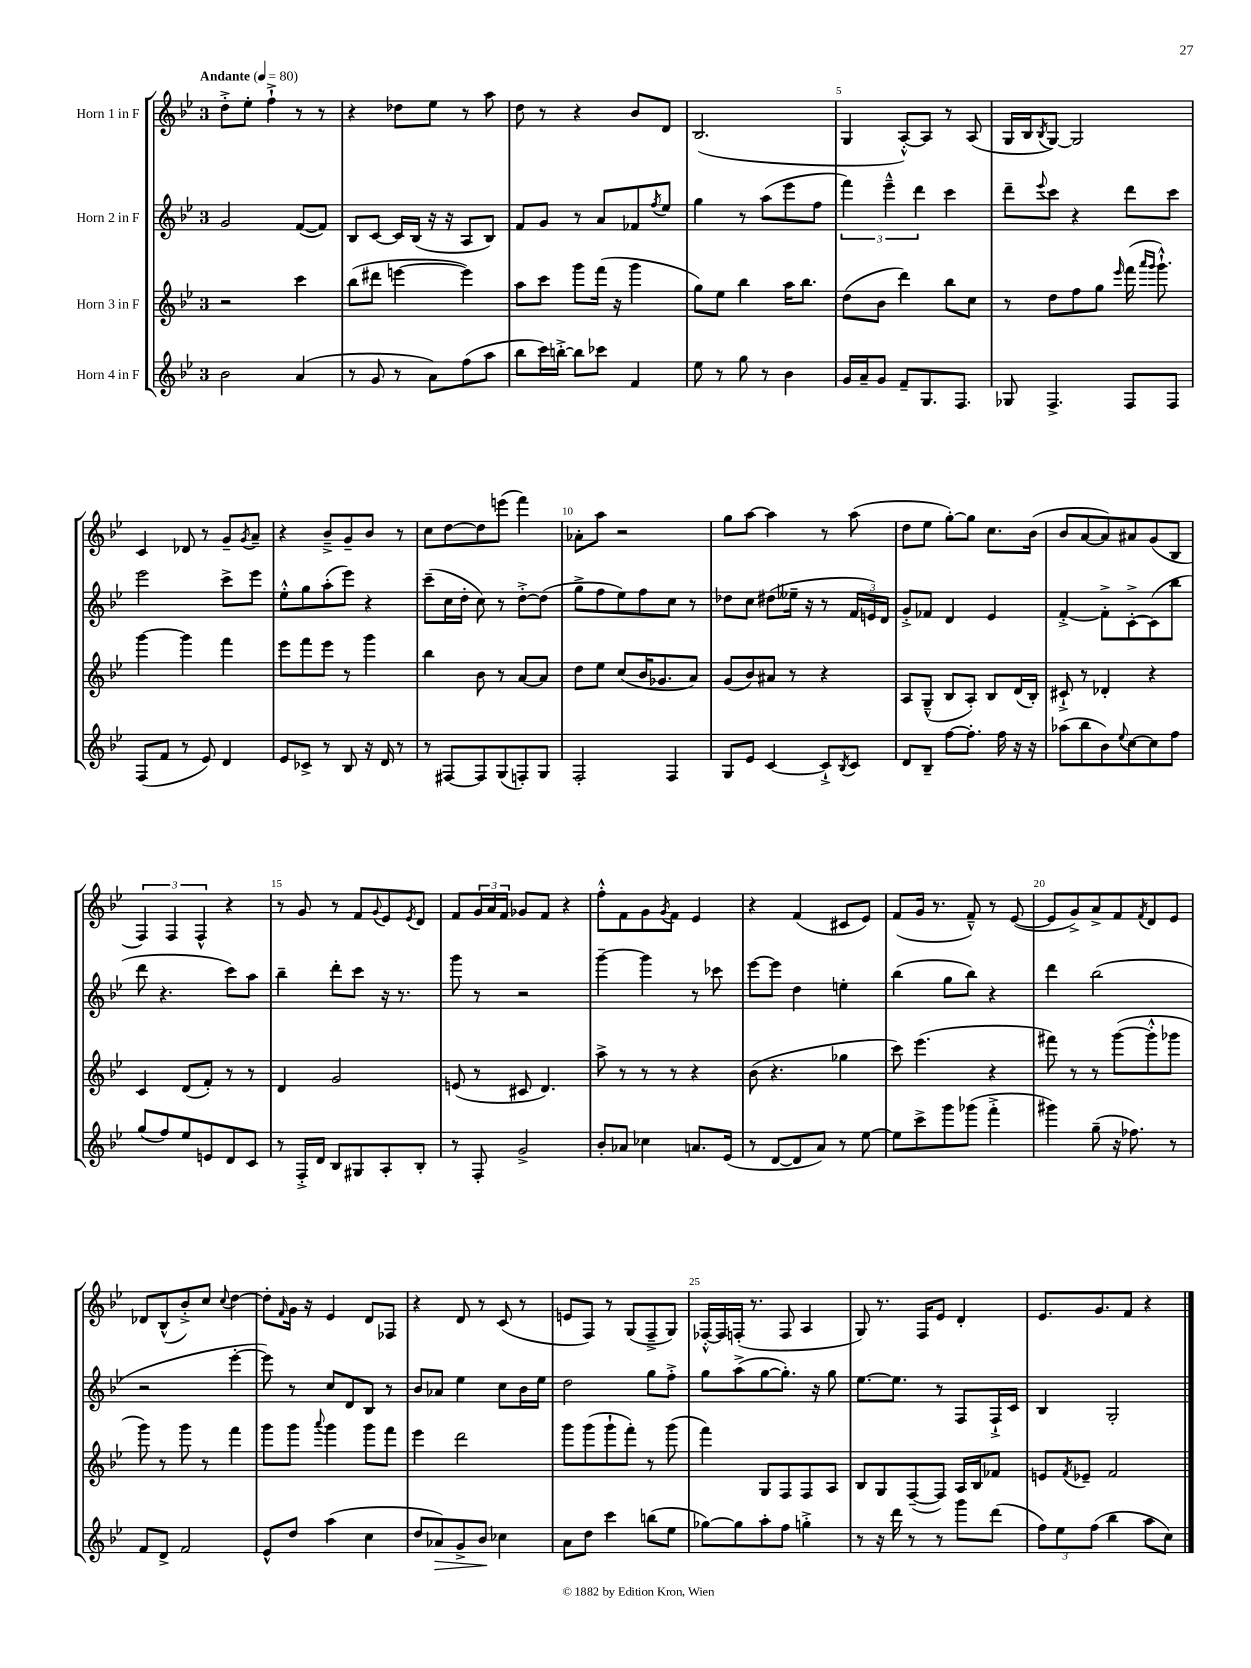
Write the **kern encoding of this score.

**kern	**dynam	**kern	**kern	**kern
*part4	*part4	*part3	*part2	*part1
*staff4	*staff4	*staff3	*staff2	*staff1
*I"Horn 4 in F	*	*I"Horn 3 in F	*I"Horn 2 in F	*I"Horn 1 in F
*clefG2	*	*clefG2	*clefG2	*clefG2
*k[b-e-]	*	*k[b-e-]	*k[b-e-]	*k[b-e-]
*M3/4	*	*M3/4	*M3/4	*M3/4
*MM80	*	*MM80	*MM80	*MM80
=1	=1	=1	=1	=1
!	!	!	!	!LO:TX:a:B:t=Andante
2b-\	.	2r	2g/	8dd'^\L
.	.	.	.	8ee-'\J
.	.	.	.	4ff`^\
(4a/	.	4ccc\	([8f/L	8r
.	.	.	8f/J])	8r
=2	=2	=2	=2	=2
8r	.	(8bb-\L	8B-/L	4r
8g/	.	8ddd#X\J	[8c/J	.
8r	.	[4eeen\	16c/LL]	8dd-X\L
.	.	.	(16B-/JJ	.
8a\L)	.	.	16r	8ee-\J
.	.	.	16r	.
(8ff\	.	4eee\])	8A/L	8r
8aa\J	.	.	8B-/J)	8aa\
=3	=3	=3	=3	=3
8bb-\L	.	8aa\L	8f/L	8dd\
16ccc\L)	.	8ccc\J	8g/J	8r
[16bbn'^\JJ	.	.	.	.
8bb\L]	.	8ggg\L	8r	4r
8ccc-X\J	.	(16fff\Jk	8a/L	.
.	.	16r	.	.
4f/	.	4ggg\	8f-X/	8b-/L
.	.	.	8qff/	.
.	.	.	8ee-/J	8d/J
=4	=4	=4	=4	=4
8ee-\	.	8gg\L)	4gg\	(2.B-/
8r	.	8ee-\J	.	.
8gg\	.	4bb-\	8r	.
8r	.	.	(8aa\L	.
4b-\	.	16aa\KL	8eee-\	.
.	.	8.bb-\J	.	.
.	.	.	8ff\J	.
=5	=5	=5	=5	=5
16g/LL	.	(8dd\L	6fff\)	4G/
16a~/J	.	.	.	.
8g/J	.	8b-\J	.	.
.	.	.	6eee-~^^\	.
8f~/L	.	4ddd\)	.	[8A'^^/L)
.	.	.	6ddd\	.
8.G/	.	.	.	8A/J]
.	.	8bb-\L	4ccc\	8r
8.F/J	.	.	.	.
.	.	8cc\J	.	(8A/
=6	=6	=6	=6	=6
8G-X/	.	8r	8ddd~\L	16G/LL
.	.	.	.	16B-/J
.	.	.	8qqeee-/	8qB-/
4.F^/	.	8dd\L	8ccc\J	[8G/J)
.	.	8ff\	4r	2G/]
.	.	8gg\J	.	.
.	.	16qqeee-/	.	.
8F/L	.	(16fff\	8ddd\L	.
.	.	16qqaaa/LL	.	.
.	.	16qqggg/JJ	.	.
.	.	8.ggg`^^\)	.	.
8F/J	.	.	8ccc\J	.
!!LO:LB:g=z
=7	=7	=7	=7	=7
(8F/L	.	[4ggg\	2eee-\	4c/
8f/J	.	.	.	.
8r	.	4ggg\]	.	8d-X/
8e-/)	.	.	.	8r
4d/	.	4fff\	8ccc^\L	8g~/L
.	.	.	.	8qg/
.	.	.	8eee-\J	8a~/J
=8	=8	=8	=8	=8
8e-/L	.	8eee-\L	8ee-'^^\L	4r
8c-X^/J	.	8fff\	8gg\	.
8r	.	8eee-\J	(8aa'\	8b-~^/L
8B-/	.	8r	8eee-\J)	8g~/
16r	.	4ggg\	4r	8b-/J
16d/	.	.	.	.
8r	.	.	.	8r
=9	=9	=9	=9	=9
8r	.	4bb-\	(8ccc~\L	8cc\L
[8F#X/L	.	.	16cc\L	[8dd\
.	.	.	16dd'\JJ	.
8F#/]	.	8b-\	8cc\)	8dd\]
(8G/	.	8r	8r	(8eeen\J
8Fn'/)	.	[8a/L	[8dd'^\L	4fff\)
8G/J	.	8a/J]	(8dd\J]	.
=10	=10	=10	=10	=10
2F'/	.	8dd\L	8gg^\L	8a-X'\L
.	.	8ee-\J	8ff\	8aa\J
.	.	(8cc/L	8ee-\)	2r
.	.	16b-/K	8ff\	.
.	.	8.g-X/	.	.
4F/	.	.	8cc\J	.
.	.	8a/J)	8r	.
=11	=11	=11	=11	=11
8G/L	.	(8g/L	8dd-X\L	8gg\L
8e-/J	.	8b-/)	8cc\J	[8aa\J
[4c/	.	8a#X/J	(8dd#X\L	4aa\]
.	.	8r	16ee--X~\Jk	.
.	.	.	16r	.
8c`^/L]	.	4r	8r	8r
8qB-/	.	.	.	.
8c/J	.	.	24f/LL	(8aa\
.	.	.	24en/)	.
.	.	.	24d/JJ	.
=12	=12	=12	=12	=12
8d/L	.	8A/L	8g'^/L	8dd\L
8B-~/J	.	(8G~^^/J	8f-X/J	8ee-\J
[8ff\L	.	8B-/L	4d/	[8gg'\L)
8.ff'\J]	.	8A'/J)	.	8gg\J]
.	.	8B-/L	4e-/	8.cc\L
16ff\	.	.	.	.
16r	.	(16d/L	.	.
16r	.	16B-'/JJ)	.	(16b-\Jk
=13	=13	=13	=13	=13
(8aa-X\L	.	8c#X`^/	[4f'^/	8b-/L
8bb-\	.	8r	.	[8a/
8b-\)	.	4d-X'/	8f'^\L]	8a/])
8qqee-/	.	.	.	.
[8cc\	.	.	[8c'^\	8a#X/
8cc\]	.	4r	(8c\]	(8g/
8ff\J	.	.	8bb-\J	8B-/J
!!LO:LB:g=z
=14	=14	=14	=14	=14
(8gg/L	.	4c/	8ddd\	6F/)
8ff/)	.	.	4.r	.
.	.	.	.	6F/
8ee-/	.	(8d/L	.	.
.	.	.	.	6F^^/
8en/	.	8f'/J)	.	.
8d/	.	8r	8ccc\L)	4r
8c/J	.	8r	8aa\J	.
=15	=15	=15	=15	=15
8r	.	4d/	4bb-~\	8r
16F'^/LL	.	.	.	8g/
16d/JJ	.	.	.	.
8B-/L	.	2g/	8ddd'\L	8r
8G#X/	.	.	8ccc\J	8f/L
.	.	.	.	8qqg/
8A'/	.	.	16r	8e-/
.	.	.	8.r	.
.	.	.	.	8qe-/
8B-'/J	.	.	.	8d/J
=16	=16	=16	=16	=16
8r	.	(8en/	8ggg\	8f/L
8F'/	.	8r	8r	24g/L
.	.	.	.	24a/
.	.	.	.	24f/JJ
2g^/	.	8c#X/	2r	8g-X/L
.	.	4.d/)	.	8f/J
.	.	.	.	4r
=17	=17	=17	=17	=17
8b-'/L	.	8aa^\	[4ggg~\	8ff'^^\L
8a-X/J	.	8r	.	8f\
4cc-X\	.	8r	4ggg\]	8g\
.	.	.	.	8qg/
.	.	8r	.	8f\J
8.an/L	.	4r	8r	4e-/
.	.	.	8ccc-X\	.
(16e-/Jk	.	.	.	.
=18	=18	=18	=18	=18
8r	.	(8b-\	[8eee-\L	4r
[8d/L	.	4.r	8eee-\J]	.
8d/]	.	.	4dd\	(4f/
8a/J)	.	.	.	.
8r	.	4gg-X\	4een'\	8c#X/L
[8ee-\	.	.	.	8e-/J)
=19	=19	=19	=19	=19
8ee-\L]	.	8ccc\)	(4bb-\	(8f/L
8ccc^\	.	(4.eee-\	.	16g/Jk
.	.	.	.	8.r
8ggg\	.	.	8gg\L	.
(8ggg-X\J	.	.	8bb-\J)	8f~^^/)
4fff'^\	.	4r	4r	8r
.	.	.	.	([8e-/
=20	=20	=20	=20	=20
4ggg#X\)	.	8fff#X\)	4ddd\	8e-/L]
.	.	8r	.	8g^/)
(8gg~\	.	8r	(2bb-\	8a^/
16r	.	([8ggg\L	.	8f/
8.ff-X\)	.	.	.	.
.	.	.	.	8qf/
.	.	8ggg'^^\]	.	8d/
8r	.	8ggg-X\J	.	8e-/J
!!LO:LB:g=z
=21	=21	=21	=21	=21
8f/L	.	8ggg\)	2r	8d-X/L
8d^/J	.	8r	.	(8B-^^/
2f/	.	8ggg\	.	8b-'^/)
.	.	8r	.	8cc/J
.	.	.	.	8qqcc/
.	.	4fff\	[4eee-'\	[4dd\
=22	=22	=22	=22	=22
8e-^^/L	.	8ggg\L	8eee-\])	8dd'\L]
.	.	.	.	16qqf/
8dd/J	.	8ggg\J	8r	16g\Jk
.	.	.	.	16r
.	.	8qqaaa/	.	.
(4aa\	.	4ggg\	8cc/L	4e-/
.	.	.	8d/	.
4cc\	.	8ggg\L	8B-/J	8d/L
.	.	8fff\J	8r	8F-X/J
=23	=23	=23	=23	=23
8dd/L	.	4eee-\	8b-/L	4r
!	!LO:HP:b	!	!	!
8a-X/)	>	.	8a-X/J	.
8g^/	.	2ddd\	4ee-\	8d/
8b-/J	.	.	.	8r
4cc-X\	]	.	8cc\L	(8c/
.	.	.	16b-\L	8r
.	.	.	16ee-\JJ	.
=24	=24	=24	=24	=24
8a\L	.	8ggg\L	2dd\	8en/L
8dd\J	.	(8ggg\	.	8F/J)
4ccc\	.	8ggg`\	.	8r
.	.	8fff'\J)	.	(8G/L
(8bbn\L	.	8r	8gg\L	8F~^/
8ee-\J	.	(8ggg\	8ff'^\J	8G/J)
=25	=25	=25	=25	=25
[8gg-X\L)	.	4fff\)	8gg\L	[16F-X'^^/LL
.	.	.	.	16F-/]
8gg-\]	.	.	(8aa^\	(16Fn'/JJ
.	.	.	.	8.r
8aa'\	.	8G/L	[8gg\	.
8ff\J	.	8F/	8.gg'\J])	8F/
4ggn'^\	.	8F/	.	4A/
.	.	.	16r	.
.	.	8A/J	8gg\	.
=26	=26	=26	=26	=26
8r	.	8B-/L	[8.ee-\L	8G/)
16r	.	8G/	.	8.r
16ddd\	.	.	8.ee-\J]	.
8r	.	([8F~/	.	.
.	.	.	.	16F/KL
8r	.	8F/J])	8r	8e-/J
8ggg\L	.	16A/LL	8F/L	4d'/
.	.	16B-/J	.	.
(8ddd\J	.	8f-X/J	16F`^/L	.
.	.	.	16c/JJ	.
=27	=27	=27	=27	=27
12ff\L)	.	8en/L	4B-/	8.e-/L
12ee-\	.	.	.	.
.	.	8qf/	.	.
.	.	8e-X~/J	.	.
(12ff\J	.	.	.	.
.	.	.	.	8.g/
4bb-\	.	2f/	2G'/	.
.	.	.	.	8f/J
8aa\L	.	.	.	4r
8cc\J)	.	.	.	.
==	==	==	==	==
*-	*-	*-	*-	*-
